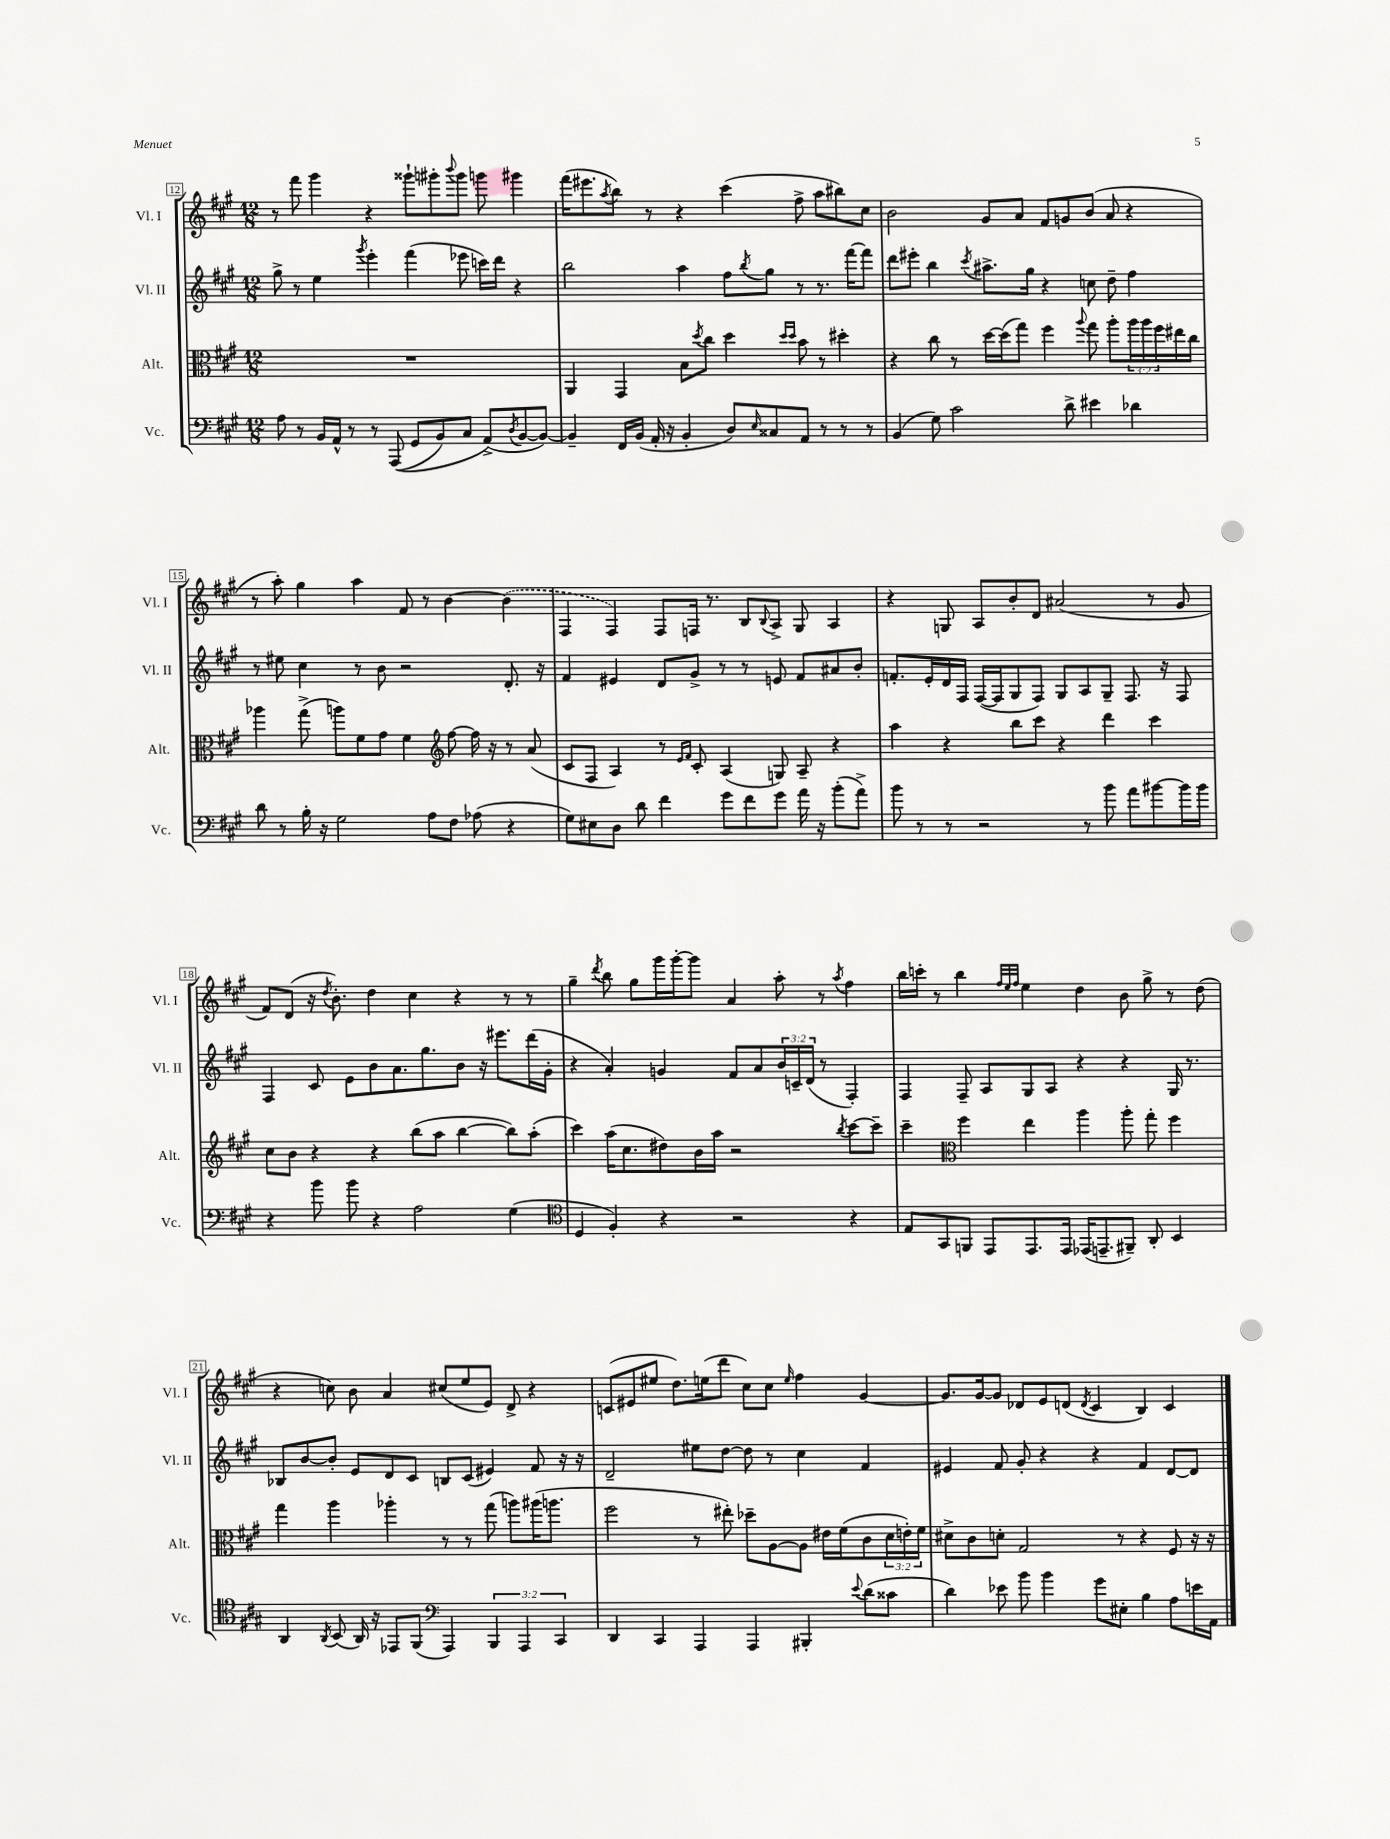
<<
\new StaffGroup <<
\new Staff = "s0" \with { instrumentName = "Vl. I" shortInstrumentName = "Vl. I" } {
    \clef treble \key a \major \numericTimeSignature \time 12/8
    r8 fis'''8 gis'''4 r4 gisis'''8-! gis'''8-. \appoggiatura { b'''8 } gis'''8 g'''8 gis'''4 |
    fis'''16( eis'''8. \acciaccatura { a''8 } b''8) r8 r4 cis'''4( fis''8-> a''8 bis''8) cis''8 |
    b'2 gis'8 a'8 fis'8 g'8 b'8( a'8 r4 |
    r8 a''8-.) gis''4 a''4 fis'8 r8 b'4~ \once \slurDashed b'4( |
    fis4 fis4) fis8 f16 r8. b8 \appoggiatura { b8 } a8-> gis8 a4 |
    r4 g8 a8 b'8-. d'8 ais'2( r8 gis'8 |
    fis'8) d'8( r16 \acciaccatura { d''8 } b'8.-.) d''4 cis''4 r4 r8 r8 |
    gis''4-- \acciaccatura { d'''8 } b''8 gis''8 gis'''16 gis'''16~-. gis'''8 a'4 a''8-. r8 \acciaccatura { a''8 } fis''4 |
    b''16 c'''16-. r8 b''4 \grace { fis''32 e''32 fis''32 } e''4 d''4 b'8 gis''8-> r8 d''8( |
    r4 c''8) b'8 a'4 cis''8( e''8 e'8) d'8-> r4 |
    c'8( eis'8 eis''8 d''8.) e''16( d'''8 cis''8) cis''8 \grace { e''16 } fis''4 gis'4~ |
    gis'8. gis'16~ gis'8 des'8 e'8 d'8( \acciaccatura { d'8 } cis'4 b4) cis'4 \bar "|." |
}
\new Staff = "s1" \with { instrumentName = "Vl. II" shortInstrumentName = "Vl. II" } {
    \clef treble \key a \major \numericTimeSignature \time 12/8 \override Staff.TupletNumber.text = #tuplet-number::calc-fraction-text
    gis''8-> r8 e''4 \acciaccatura { gis'''8 } e'''4-. fis'''4( ees'''8 c'''16) d'''16 r4 |
    b''2 a''4 fis''8 \acciaccatura { b''8 } gis''8 r8 r8. fis'''16~ fis'''8 |
    d'''8 eis'''8-. b''4 \acciaccatura { cis'''8 } ais''8.-> gis''16 r4 c''8 d''8-- fis''4 |
    r8 eis''8 cis''4 r8 b'8 r2 d'8.-. r16 |
    fis'4 eis'4 d'8 gis'8-> r8 r8 e'8 fis'8 ais'8 b'8-. |
    f'8.-. e'16-. d'16 fis16 fis16~( fis16 gis8 fis8) gis8 a8 gis8-- fis8. r16 fis8 |
    fis4 cis'8 e'8 b'8 a'8. gis''8. b'8 r16 eis'''8. d'''16( gis'16-. |
    r4 a'4-.) g'4 fis'8 a'8 \tuplet 3/2 { b'16 c'16-- d'16( } r8 fis4-.) |
    fis4 fis8-- a8 gis8 a8 r4 r4 gis16 r8. |
    bes8 b'8~ b'8-. e'8 d'8 cis'8 b8 cis'8( eis'4) fis'8 r16 r16 |
    d'2-- eis''8 d''8~ d''8 r8 cis''4 fis'4 |
    eis'4 fis'8 gis'8-. r4 r4 fis'4 d'8~ d'8 \bar "|." |
}
\new Staff = "s2" \with { instrumentName = "Alt." shortInstrumentName = "Alt." } {
    \clef alto \key a \major \numericTimeSignature \time 12/8 \override Staff.TupletNumber.text = #tuplet-number::calc-fraction-text
    R1. |
    a,4 gis,4 b8 \acciaccatura { d''8 } cis''8 d''4 \grace { d''16 d''16 } b'8 r8 dis''4-. |
    r4 cis''8 r8 d''16~ d''16( gis''8) fis''4 \appoggiatura { a''8 } gis''8 a''8-. \tuplet 3/2 { a''16 a''16 fis''16 } eis''16 cis''16 |
    aes''4 gis''8->( a''8) fis'8 gis'8 fis'4 \clef treble fis''8~ fis''16 r16 r8 a'8( |
    cis'8 fis8 a4) r8 \grace { e'16 fis'16 } cis'8-. a4( g8) a8-- r4 |
    a''4 r4 b''8 cis'''8 r4 d'''4 cis'''4 |
    cis''8 b'8 r4 r4 b''8( a''8 b''4~ b''8) a''8-.( |
    cis'''4) a''16( cis''8. dis''8) b'16 a''16 r2 \acciaccatura { b''8 } cis'''8~ cis'''8-- |
    cis'''4-- \clef alto fis''4 e''4 a''4 a''8-. gis''8-. fis''4 |
    gis''4 a''4 aes''4-. r8 r8 gis''8( a''8) ais''16( a''8. |
    fis''2 r8 eis''8-.) des''8-- a8~ a8 eis'16 fis'16( cis'8 \tuplet 3/2 { d'16 e'16-.) fis'16 } |
    dis'8-> cis'8 d'8-. gis2 r8 r4 fis8 r16 r16 \bar "|." |
}
\new Staff = "s3" \with { instrumentName = "Vc." shortInstrumentName = "Vc." } {
    \clef bass \key a \major \numericTimeSignature \time 12/8 \override Staff.TupletNumber.text = #tuplet-number::calc-fraction-text
    a8 r8 b,16 a,16-^ r8 r8 a,,8(\( gis,8 b,8) cis8 a,8->(\) \acciaccatura { d8 } b,8~ b,8~) |
    b,4-- fis,16 b,16( a,16-. r16 b,4-. d8) \grace { e16 } cisis8 a,8 r8 r8 r8 |
    b,4( gis8) cis'2 d'8-> eis'4 des'4 |
    d'8 r8 b16-. r16 gis2 a8 fis8 aes8( r4 |
    gis8) eis8 d8 d'8 fis'4 gis'8 fis'8 gis'8 a'16 r16 b'8-.( a'8->) |
    b'8 r8 r8 r2 r8 b'8 a'8 bis'8~ bis'16 bis'16 |
    r4 b'8 b'8 r4 a2 gis4( |
    \clef tenor d4 fis4-.) r4 r2 r4 |
    e8 gis,8 f,8 e,8 e,8. e,16 ees,16( e,8.-- fis,8--) a,8-. b,4 |
    a,4 \acciaccatura { a,8 } b,8( a,16) r16 ees,8 fis,8( \clef bass a,,4) \tuplet 3/2 { b,,4 a,,4 cis,4 } |
    d,4 cis,4 a,,4 a,,4 bis,,4-. \appoggiatura { e'8 } d'8( cisis'8 |
    d'4) ees'8 b'8 b'4 gis'8 eis8-. b4 a8 e'16 a,16 \bar "|." |
}
>>
>>
\layout { \context { \Score currentBarNumber = #12 \override BarNumber.stencil = #(make-stencil-boxer 0.1 0.3 ly:text-interface::print) } }
